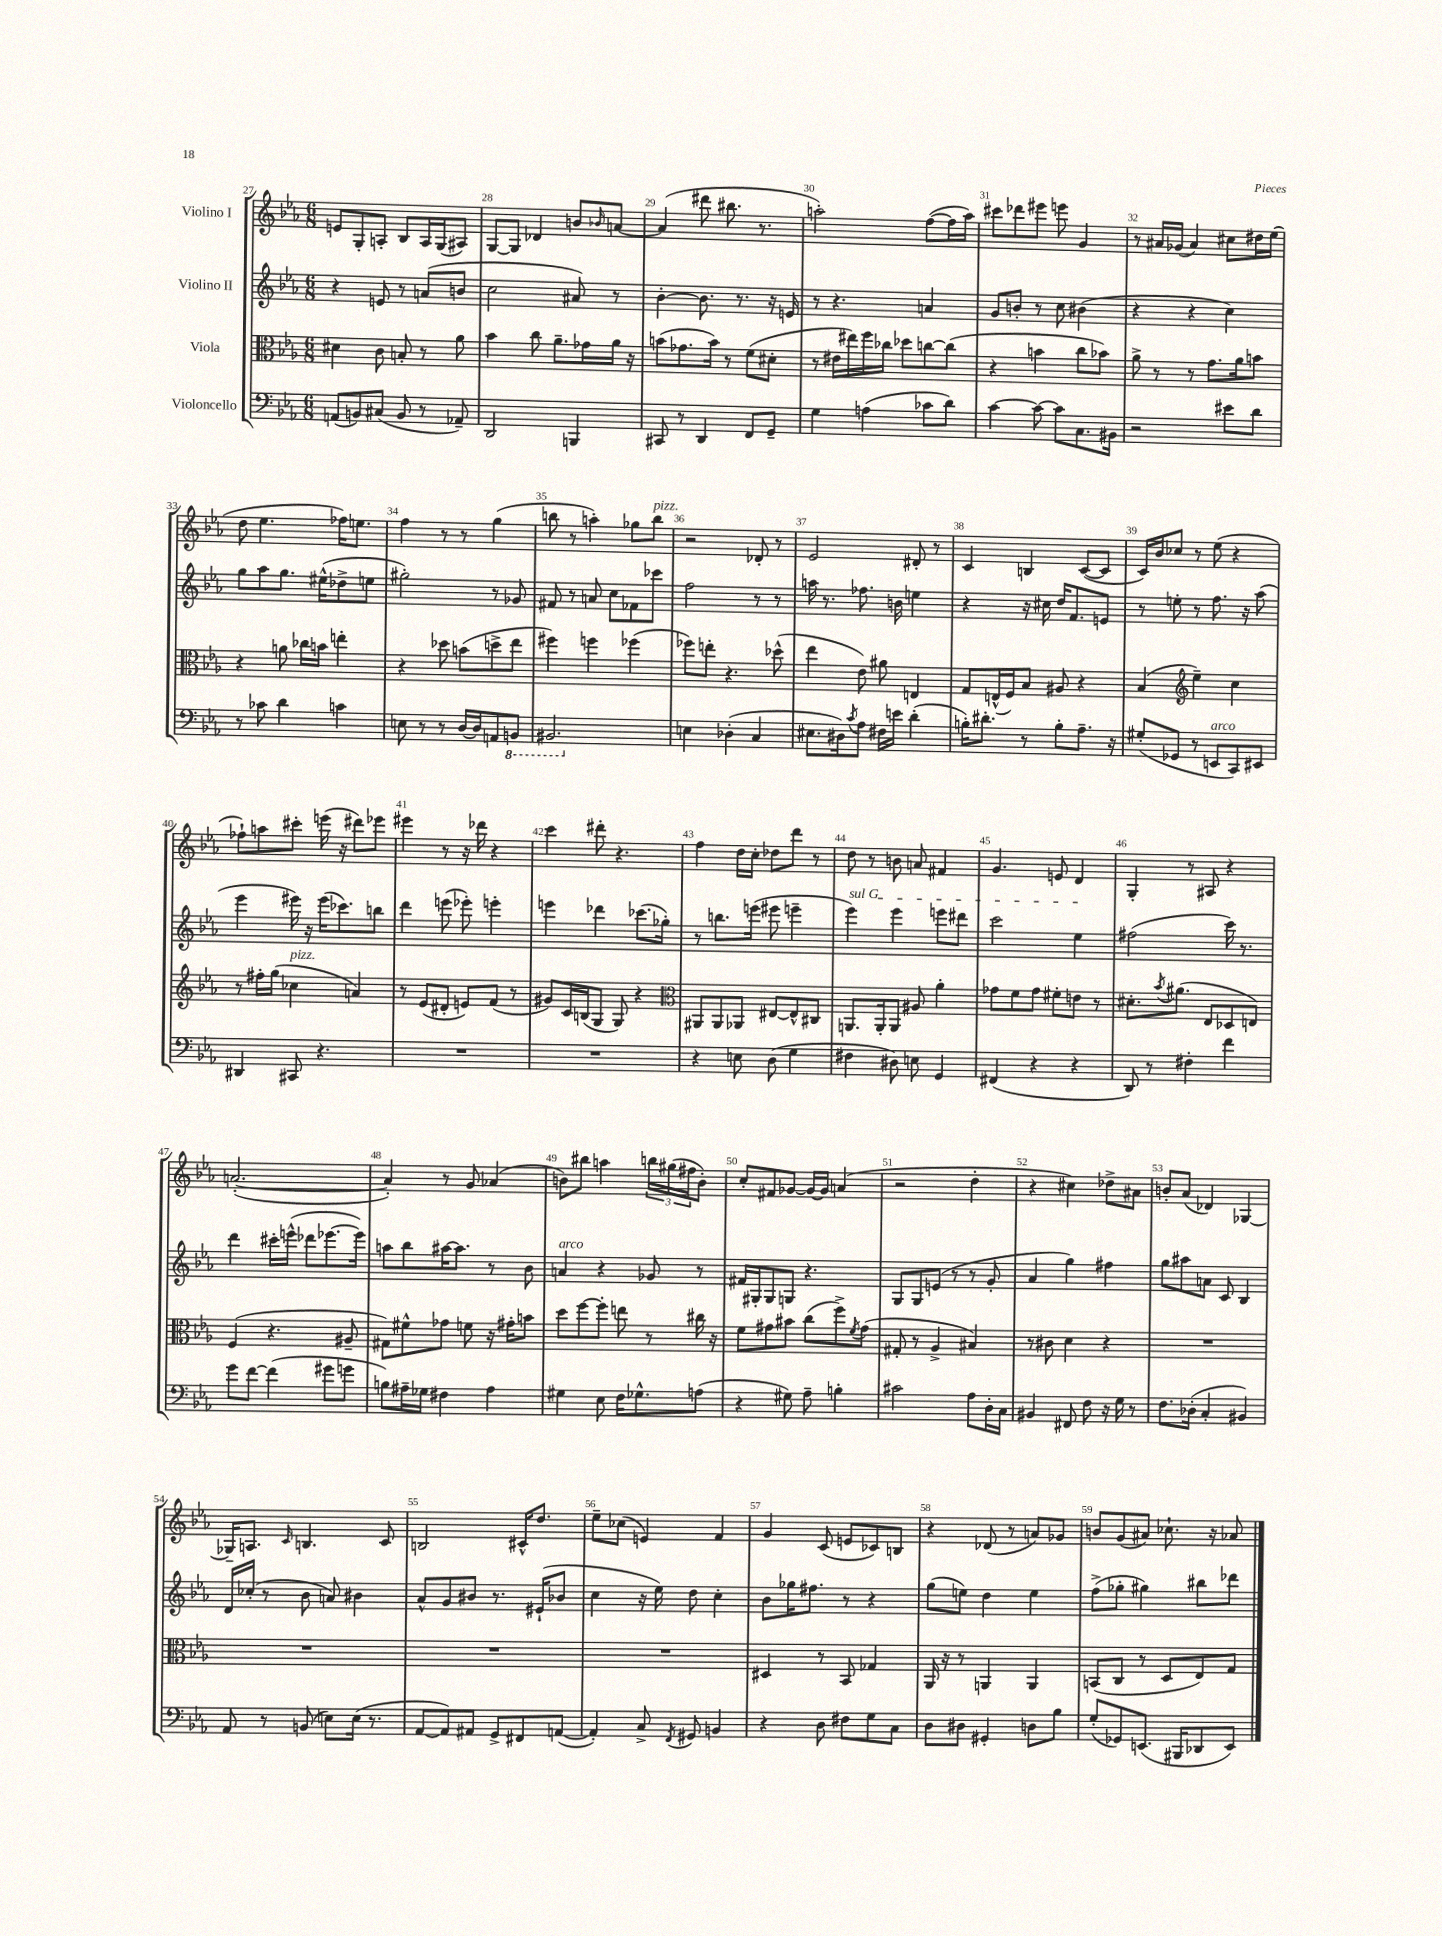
<<
\new StaffGroup <<
\new Staff = "s0" \with { instrumentName = "Violino I" } {
    \clef treble \key ees \major \numericTimeSignature \time 6/8
    e'8 g8-. a8-. bes8 a16 g16( ais8) |
    g8~ g8 des'4 b'8 \grace { bes'16 } a'8~ |
    a'4( dis'''8 bis''8. r8. |
    a''2-.) f''8~( f''16 a''16) |
    cis'''8 des'''8 eis'''8 e'''8 g'4 |
    r8 ais'16 ges'16( ais'4) cis''8 dis''16 ees''16( |
    d''8 ees''4. fes''16) e''8. |
    f''4 r8 r8 g''4( |
    b''8 r8 a''4-.) ges''8 b''8^\markup { \italic "pizz." } |
    r2 des'8-. r8 |
    ees'2 dis'8-. r8 |
    c'4 b4 c'8~( c'8 |
    c'16) bes'16 ces''8 r8 ees''8( r4 |
    fes''8-!) a''8 cis'''8-. e'''16( r16 dis'''8) ees'''8 |
    eis'''4 r8 r16 des'''16 r4 |
    c'''4 dis'''8-. r4. |
    f''4 d''16 c''16-. des''8 d'''8 r8 |
    d''8 r8 b'8 a'8 fis'4 |
    g'4. e'8 d'4 |
    g4-. r8 ais8 r4 |
    a'2.~-.( |
    a'4-.) r8 g'8 aes'4( |
    b'8) bis''8 a''4 \tuplet 3/2 { b''16 gis''16( fis''16 } b'8-.) |
    c''8-. fis'8 ges'8~ ges'16~ ges'16 a'4( |
    r2 d''4-. |
    r4 cis''4) des''8-> ais'8 |
    b'8-. aes'8( des'4) ges4~ |
    ges16-- a8. \grace { c'16 } b4. c'8 |
    b2 cis'16-^ d''8. |
    ees''8-- ces''8( e'4) f'4 |
    g'4 c'8( e'8 ces'8) b8 |
    r4 des'8( r8 a'8) ges'8 |
    b'8 g'8( ais'8) ces''8.-! r16 aes'8 \bar "|." |
}
\new Staff = "s1" \with { instrumentName = "Violino II" } {
    \clef treble \key ees \major \numericTimeSignature \time 6/8
    r4 e'8 r8 a'8( b'8 |
    c''2 ais'8) r8 |
    bes'4~-. bes'8. r8. r16 e'16 |
    r8 r4. a'4 |
    g'8 b'8-. r8 c''8 bis'4( |
    r4 r4 c''4) |
    g''8 aes''8 g''8. eis''16-^( des''8-> e''8 |
    gis''2-.) r8 ges'8 |
    fis'8 r8 a'8 c''8 fes'8 ces'''8 |
    f''2 r8 r8 |
    a''16 r8. fes''8. b'16 e''4 |
    r4 r16 cis''16 d''16 f'8. e'8 |
    r8 e''8-. r8 f''8. r16 aes''8( |
    ees'''4 eis'''16) r16 eis'''16( ces'''8.) b''8 |
    d'''4 e'''8( ees'''8-.) e'''4-. |
    e'''4 des'''4 ces'''8.( ges''16-.) |
    r8 b''8. e'''16( eis'''8 e'''4-- |
    \once \override TextSpanner.bound-details.left.text = \markup { \italic "sul G" } ees'''4\startTextSpan) ees'''4 e'''8 dis'''8 |
    c'''2 ees''4\stopTextSpan |
    fis''2( c'''16) r8. |
    d'''4 cis'''16-. e'''16-^( des'''8 ees'''8.~ ees'''16) |
    a''8 bes''8 ais''16~ ais''8. r8 bes'8 |
    a'4^\markup { \italic "arco" } r4 ges'8 r8 |
    fis'16 gis16-. gis8 g8 r4. |
    g8 g8 e'8( r8 r8 g'8-. |
    aes'4 g''4) fis''4 |
    g''8 ais''8 a'8 c'8 bes4 |
    d'16 ces''16-.( r8 bes'8 a'8) bis'4 |
    aes'8-^ g'8 bis'8 r8. eis'16-!( bes'8 |
    c''4 r16 ees''16) d''8 c''4-. |
    bes'8 ges''16 fis''8. r8 r4 |
    g''8( e''8) d''4 e''4 |
    f''8->( ges''8-. gis''4) bis''8 des'''8 \bar "|." |
}
\new Staff = "s2" \with { instrumentName = "Viola" } {
    \clef alto \key ees \major \numericTimeSignature \time 6/8
    dis'4 c'8 b8-. r8 aes'8 |
    bes'4 c''8 aes'8.-- ges'16 aes'16 r16 |
    b'8( ges'8. b'16) r8 f'8( dis'8-. |
    r8 eis'16 eis''16) f''16 ces''16 des''8 c''8~ c''8( |
    r4 b'4 c''8 bes'8) |
    aes'8-> r8 r8 g'8. aes'16 b'8 |
    r4 a'8 ces''16 b'16 e''4-. |
    r4 des''8 b'8( d''8-> ees''8 |
    fis''4) f''4 fes''4( |
    fes''8) e''8-. r4. des''8-^( |
    ees''4 ees'8) ais'8 e4 |
    g8 e16-^( f16) bes8 ais8 r4 |
    bes4( \clef treble ees''4--) c''4 |
    r8 fis''16-. g''16( ces''4^\markup { \italic "pizz." } a'4) |
    r8 ees'8( dis'8-. e'8) f'8( r8 |
    gis'8) c'16 b16( g8 g8) r4 |
    \clef alto ais,8 ais,8 aes,8 eis8~ eis8-^ cis8 |
    a,8. a,16-. a,8 ais8 aes'4-. |
    ges'8 f'8 ges'8 fis'8-. e'8 r8 |
    dis'8.-. \acciaccatura { bes'8 } ais'8.( ees8 des8 e8) |
    f4( r4. ais8-- |
    gis8) fis'8-^ ges'8 f'8 r16 gis'16-. b'8 |
    d''8 f''8~ f''8-. e''8 r8 cis''16 r16 |
    f'8 gis'8 bis'8 c''8( f''8->) \acciaccatura { f'8 } gis'8( |
    gis8-. r8 aes4-> bis4) |
    r8 cis'8 d'4 r4 |
    R2. |
    R2. |
    R2. |
    R2. |
    dis4 r8 bes,8 ges4 |
    aes,16 r16 r8 a,4 a,4 |
    b,8( c8 r8 d8 ees8) g8 \bar "|." |
}
\new Staff = "s3" \with { instrumentName = "Violoncello" } {
    \clef bass \key ees \major \numericTimeSignature \time 6/8
    a,8( b,8) cis8( b,8 r8 aes,8--) |
    d,2 b,,4 |
    cis,8 r8 d,4 f,8 g,8-- |
    g4 a4( ces'8 d'8) |
    c'4~ c'8~ c'8 c8. bis,16 |
    r2 eis'8 d'8 |
    r8 ces'8 d'4 c'4 |
    e8 r8 r8 d16~ d16 a,8 \ottava #-1 b,,8 |
    bis,,2. \ottava #0 |
    e4 des4-.( c4 |
    eis8. dis16) \acciaccatura { c'8 } aes8 fis16 e'16 d'4-.( |
    b16-.) dis'8.-. r8 b8-. aes8.-- r16 |
    gis8-.( ges,8 r8 e,8^\markup { \italic "arco" } c,8) eis,8 |
    dis,4 cis,8 r4. |
    R2. |
    R2. |
    r4 e8 d8( g4 |
    fis4 dis8) e8 g,4 |
    fis,4( r4 r4 |
    d,8) r8 fis4-. f'4 |
    g'8 f'8~ f'4( gis'8 g'8 |
    b8) ais16-- ges16 fis4 ais4 |
    gis4 ees8 f16 ges8.-^ a8( |
    r4 gis8) aes8-- b4-. |
    cis'2 aes8 d16-. c16 |
    bis,4 fis,8 f8 r16 g16 r8 |
    f8. des16-.( c4-. bis,4) |
    aes,8 r8 b,8( e8) e16( r8. |
    aes,8~ aes,8) ais,8 g,8-> fis,8 a,8~( |
    a,4-.) c8-> \acciaccatura { f,8 } gis,8 b,4 |
    r4 d8 fis8 g8 c8 |
    d8 dis8 gis,4-. d8 bes8 |
    g8-.( ges,8) e,8.( bis,,16 des,8 e,8) \bar "|." |
}
>>
>>
\layout { \context { \Score currentBarNumber = #27 \override BarNumber.break-visibility = ##(#f #t #t) barNumberVisibility = #all-bar-numbers-visible } }
